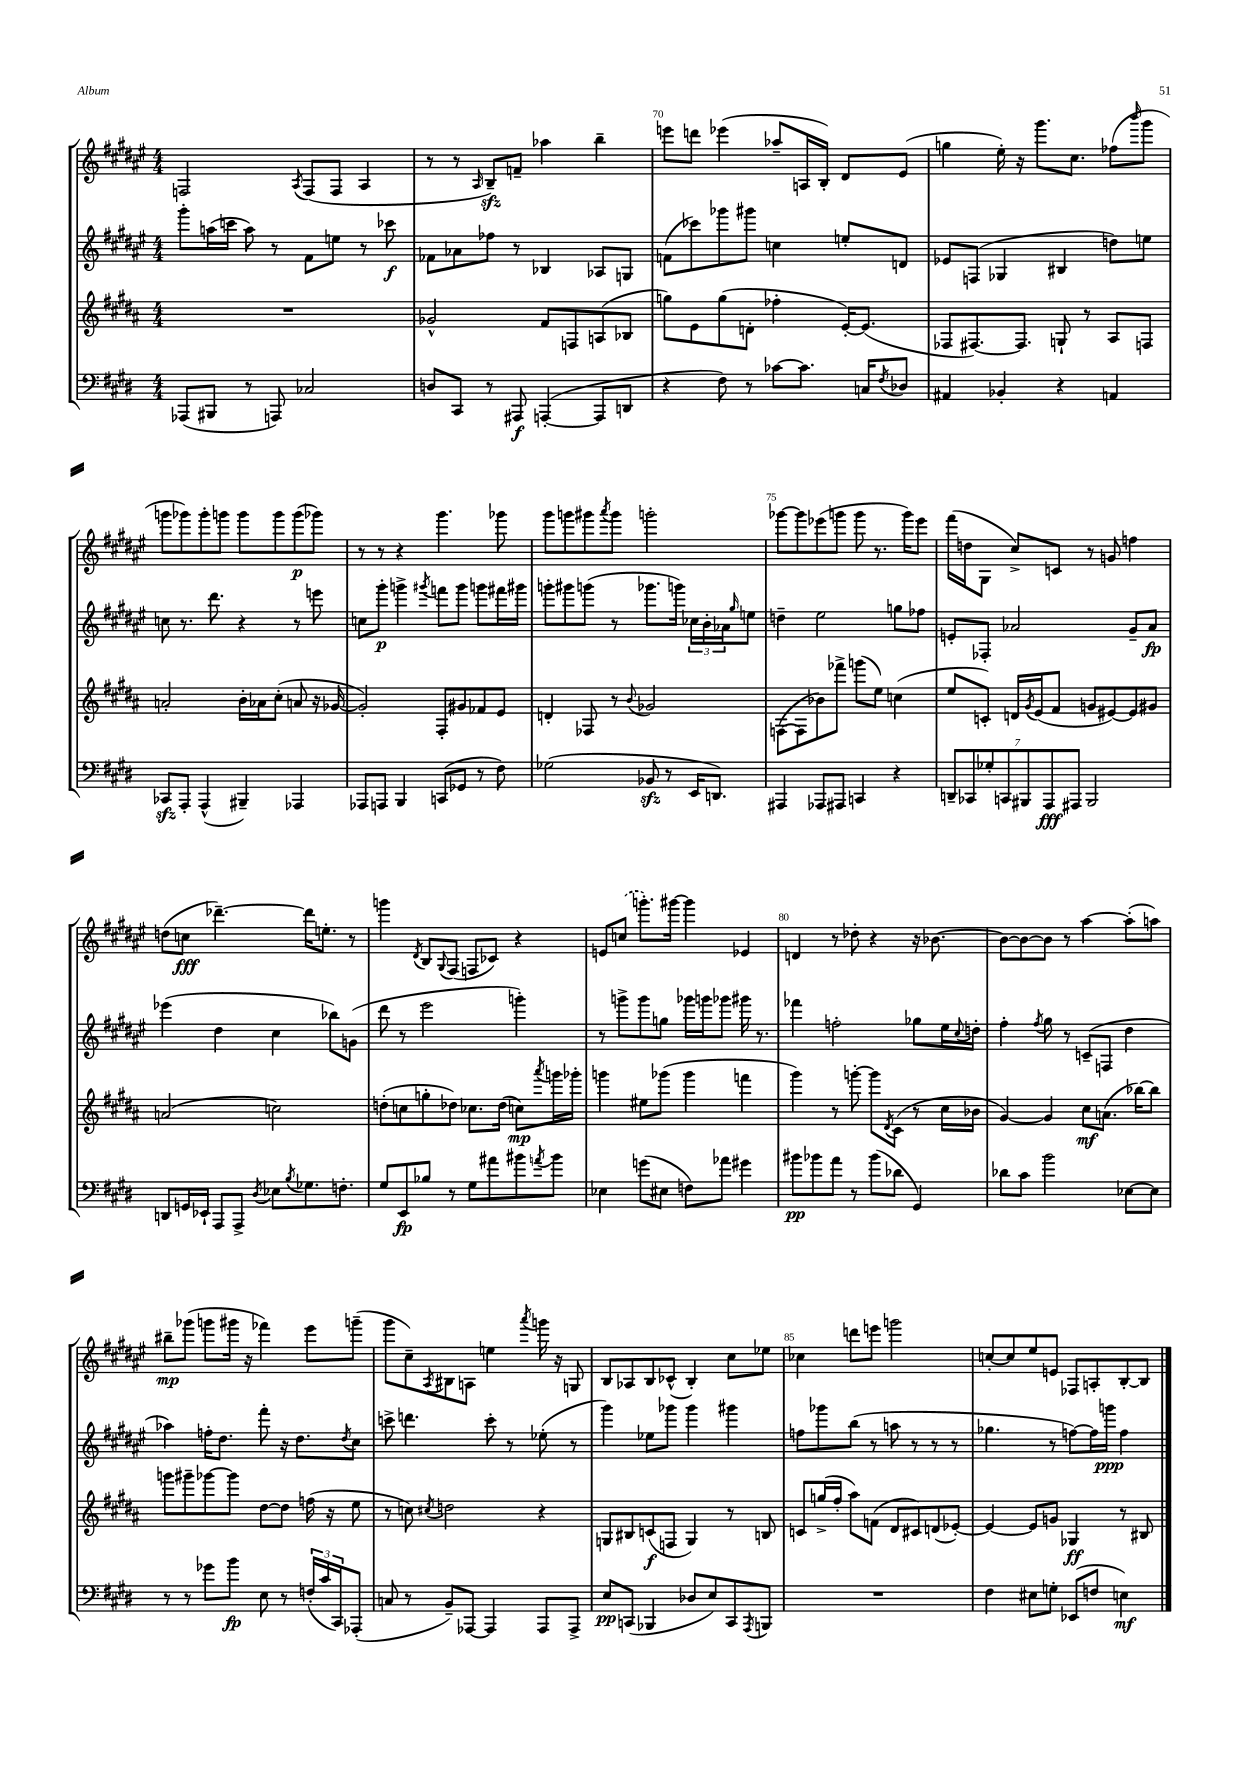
<<
\new StaffGroup <<
\new Staff = "s0" {
    \clef treble \key fis \major \numericTimeSignature \time 4/4
    f2 \acciaccatura { ais8 } f8( f8 ais4 |
    r8 r8 \grace { ais16 } b8--\sfz) f'8-- aes''4 b''4-- |
    e'''8 d'''8 ees'''4( aes''8-- a16 b16-.) dis'8 eis'8( |
    g''4 eis''16-.) r16 gis'''8. cis''8. fes''8( \grace { b'''16 } gis'''8 |
    g'''8 ges'''8) ges'''8-. g'''8 g'''8 g'''8 g'''8\p( ges'''8) |
    r8 r8 r4 gis'''4. ges'''8 |
    gis'''8 g'''8 gis'''8 \acciaccatura { ais'''8 } gis'''8 g'''2-. |
    ges'''8~ ges'''8 ees'''8( g'''8 g'''8 r8. g'''16) ees'''8 |
    fis'''16( d''16 gis8 cis''8->) c'8 r8 g'8 f''4 |
    d''8( c''8\fff des'''4.~--) des'''16 e''8.-. r8 |
    g'''4 \acciaccatura { dis'8 } b8 \appoggiatura { gis8 } fis8( f8 ces'8) r4 |
    e'8 \once \slurDashed c''8( g'''8.-.) gis'''16~ gis'''4 ees'4 |
    d'4 r8 des''8-. r4 r16 bes'8.~ |
    bes'8~ bes'8~ bes'8 r8 ais''4~ ais''8-.( a''8) |
    bis''8--\mp ges'''8( g'''8 gis'''16 r16 fes'''4) eis'''8 g'''8--( |
    gis'''8 cis''8--) \acciaccatura { ais8 } bis8 a8 e''4 \acciaccatura { ais'''8 } g'''16 r16 g8 |
    b8 aes8 b8 ces'8-^( b4-.) cis''8 ees''8 |
    ces''4 d'''8 e'''8 g'''2 |
    c''8~-. c''8 eis''8 e'8 fes8 a8-. b8~-. b8 \bar "|." |
}
\new Staff = "s1" {
    \clef treble \key fis \major \numericTimeSignature \time 4/4
    gis'''8-. a''16( c'''16 a''8) r8 fis'8 e''8 r8 ces'''8\f |
    fes'8 aes'8 fes''8 r8 bes4 aes8 g8 |
    f'8( ces'''8) ges'''8 gis'''8 c''4 e''8-. d'8 |
    ees'8 f8( ges4 bis4 d''8) e''8 |
    c''8 r8. dis'''8. r4 r8 e'''8 |
    c''8 gis'''8-.\p g'''4-> \acciaccatura { gis'''8 } f'''8 gis'''8 g'''8 fis'''16 gis'''16 |
    g'''8-. gis'''8 g'''8( r8 ges'''8. g'''16) \tuplet 3/2 { ces''16 b'16-. aes'16 } \grace { gis''16 } e''8 |
    d''4-- eis''2 g''8 fes''8 |
    e'8-. fes8-. aes'2 gis'8-- aes'8\fp |
    ees'''4( dis''4 cis''4 bes''8) g'8( |
    dis'''8 r8 eis'''2 g'''4-.) |
    r8 g'''8-> g'''8 g''8 ges'''16 g'''16 ges'''8 gis'''16 r8. |
    fes'''4 f''2-. ges''8 eis''16 \appoggiatura { cis''8 } d''16-. |
    fis''4-. \acciaccatura { fis''8 } gis''8 r8 c'8--( f8 dis''4 |
    aes''4) f''16-. dis''8. fis'''8-. r16 dis''8. \acciaccatura { dis''8 } cis''8 |
    c'''8-> d'''4. c'''8-. r8 ees''8-.( r8 |
    gis'''4) ees''8 ges'''8 ges'''4 gis'''4 |
    f''8 ges'''8 b''8( r8 a''8 r8 r8 r8 |
    ges''4. r8 f''8~) f''16 g'''16\ppp f''4 \bar "|." |
}
\new Staff = "s2" {
    \clef treble \key b \major \numericTimeSignature \time 4/4
    R1 |
    ges'2-^ fis'8 f8 a8( bes8 |
    g''8) e'8 g''8( d'8-. fes''4-. e'16~-.) e'8.( |
    fes8 fis8.~) fis8. g8-! r8 ais8 f8 |
    a'2-. b'16-. aes'16 cis''8-.( a'8 r16 ges'16~ |
    ges'2-.) fis8-. gis'8 fes'8 e'8 |
    d'4-. fes8 r8 \appoggiatura { b'8 } ges'2 |
    f8~( f8 bes'8) fes'''8-> g'''8( e''8) c''4( |
    e''8 c'8-.) d'16 \acciaccatura { gis'8 } e'16( fis'8 g'8 eis'8~) eis'8 gis'8 |
    a'2( c''2) |
    d''8-.( c''8 g''8-. des''8) ces''8. des''16( c''8\mp) \acciaccatura { ais'''8 } g'''16 ges'''16-. |
    g'''4 eis''8 ges'''8( ges'''4 f'''4 |
    gis'''4) r8 g'''8~-. g'''8 \acciaccatura { dis'8 } cis'8( r8 cis''16 bes'16 |
    gis'4~) gis'4 cis''8\mf a'8.( bes''16~) bes''8 |
    g'''8 gis'''8-- ges'''8~ ges'''8 dis''8~ dis''8 f''16( r16 e''8 |
    r8 c''8) \acciaccatura { cis''8 } d''2 r4 |
    g8 bis8 c'8\f( f8 g4) r8 b8 |
    c'8 g''16->( fis''16-. ais''8) f'8( dis'8 cis'8) d'8( ees'8~-.) |
    ees'4~ ees'8 g'8 ges4\ff r8 bis8 \bar "|." |
}
\new Staff = "s3" {
    \clef bass \key e \major \numericTimeSignature \time 4/4
    aes,,8( bis,,8 r8 a,,8) ces2 |
    d8 cis,8 r8 ais,,8\f a,,4~-.( a,,8 d,8 |
    r4 fis8) r8 ces'8~ ces'8. c16 \acciaccatura { fis8 } des8 |
    ais,4 bes,4-. r4 a,4 |
    ces,8\sfz a,,8-. a,,4-^( bis,,4--) aes,,4 |
    aes,,8 a,,8 b,,4 c,8( ges,8 r8 fis8) |
    ges2( bes,8\sfz r8 e,16 d,8.) |
    ais,,4 aes,,8 ais,,8 c,4 r4 |
    \tuplet 7/4 { d,8-- ces,8 ges8-. c,8 bis,,8 a,,8\fff ais,,8 } bis,,2 |
    d,8 g,16 ees,16-! a,,8 a,,8-> \acciaccatura { dis8 } ees8 \acciaccatura { b8 } ges8. f8.-. |
    gis8 e,8\fp bes8 r8 gis8 ais'8 bis'8 \acciaccatura { a'8 } bis'8 |
    ees4 g'8( eis8 f8) aes'8 gis'4 |
    bis'8\pp bes'8 a'8 r8 bes'8( des'8 gis,4) |
    des'8 cis'8 b'2 ees8~ ees8 |
    r8 r8 ges'8 b'8\fp e8 r8 \tuplet 3/2 { f16-.( cis'16 cis,16) } aes,,8-.( |
    c8 r8 b,8--) aes,,8~ aes,,4 aes,,8 aes,,8-> |
    e8\pp c,8( bes,,4 des8 e8) c,8 \acciaccatura { a,,8 } b,,8 |
    R1 |
    fis4 eis8 g8-. ees,8( f8 e4\mf) \bar "|." |
}
>>
>>
\layout { \context { \Score currentBarNumber = #68 \override BarNumber.break-visibility = ##(#f #t #t) barNumberVisibility = #(every-nth-bar-number-visible 5) } }
